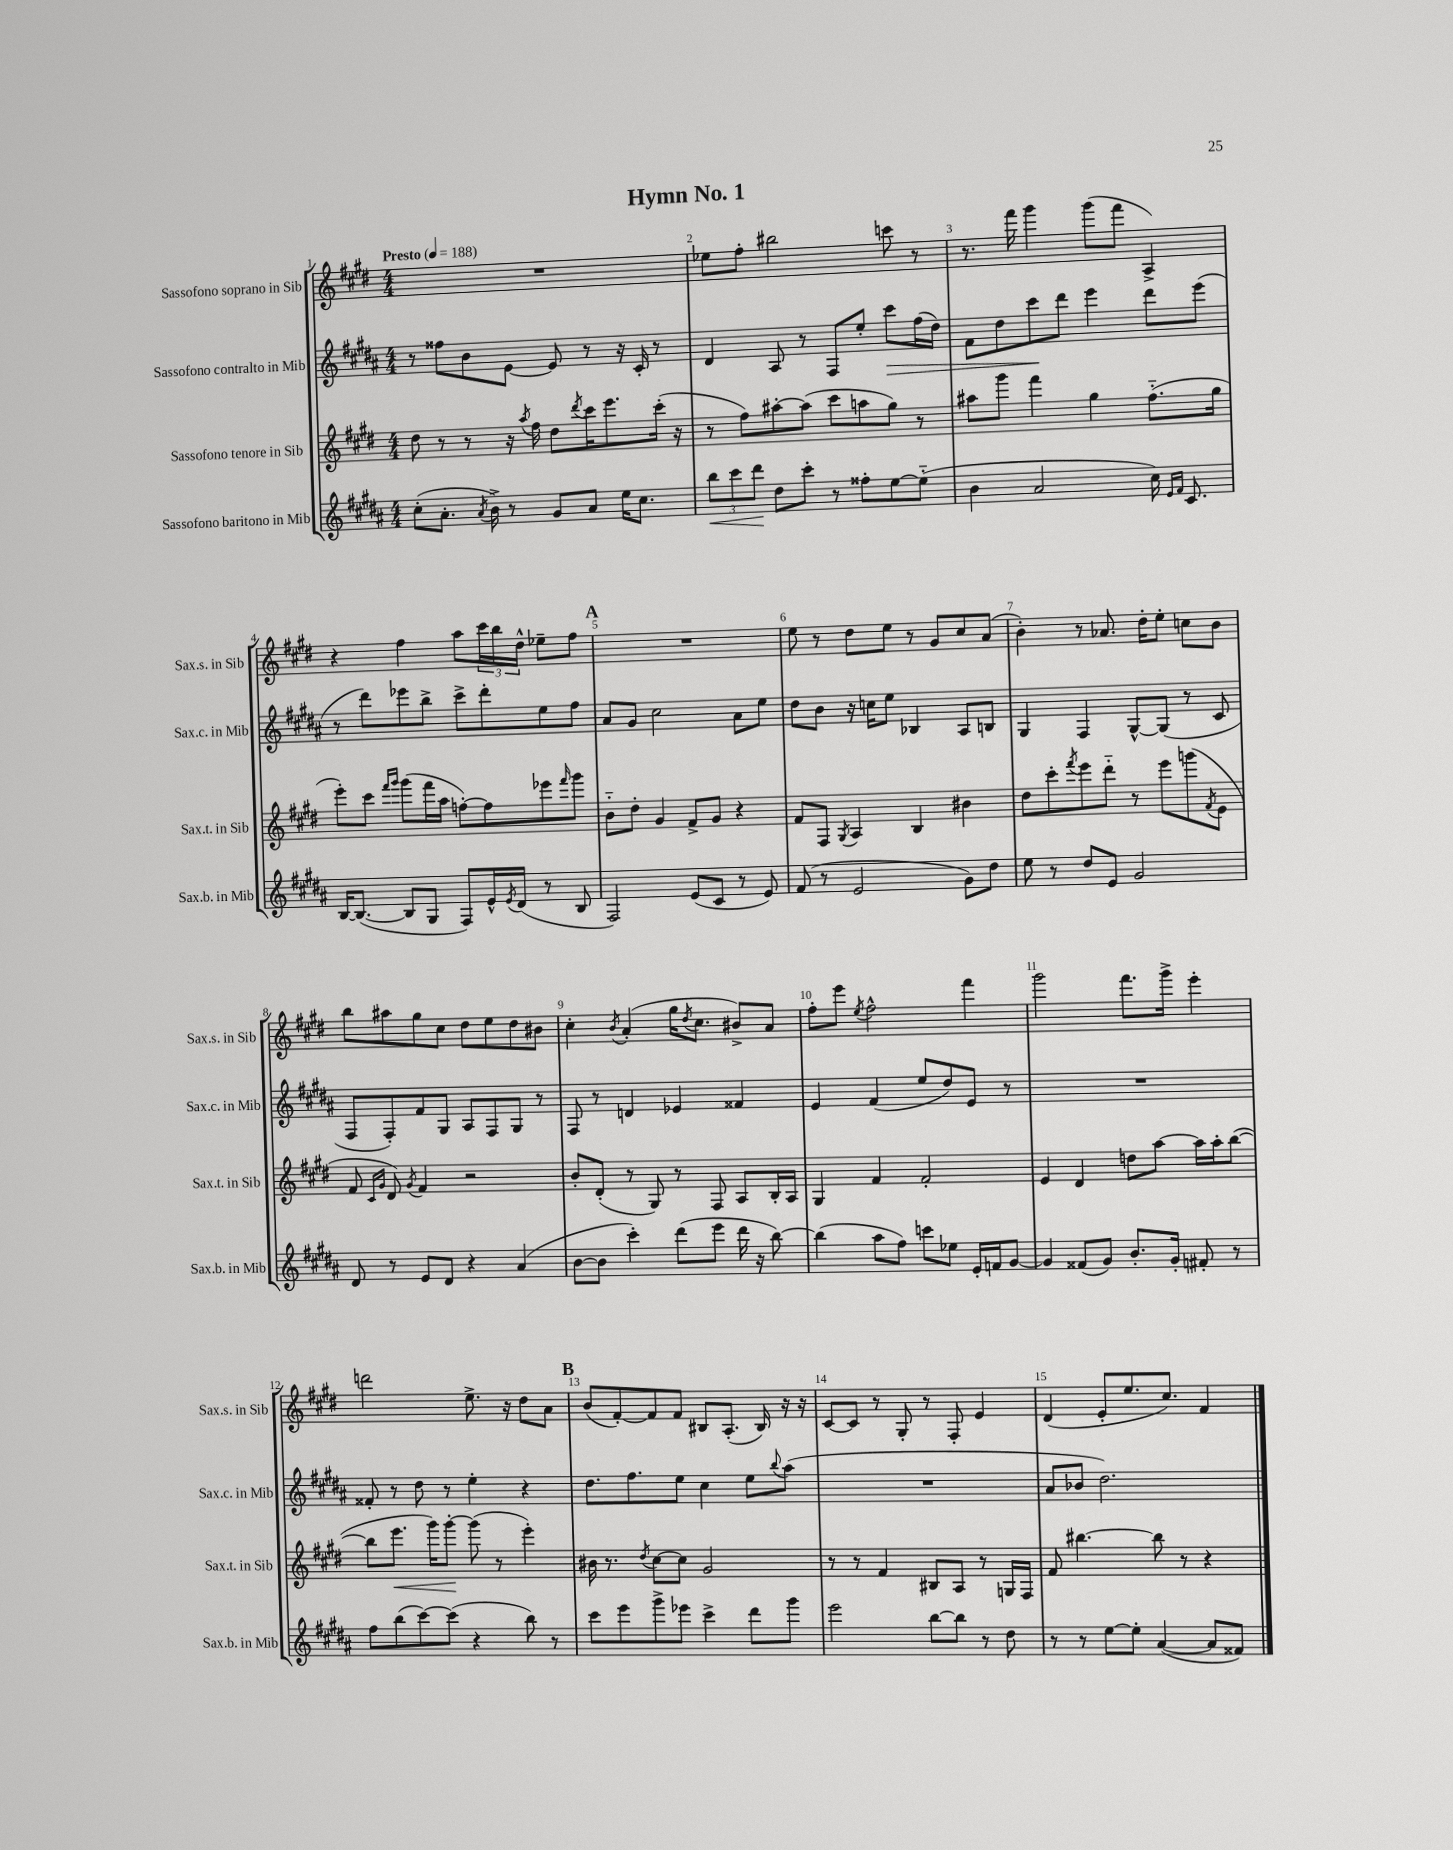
\header { title = "Hymn No. 1" }
<<
\new StaffGroup <<
\new Staff = "s0" \with { instrumentName = "Sassofono soprano in Sib" shortInstrumentName = "Sax.s. in Sib" } {
    \clef treble \key e \major \numericTimeSignature \time 4/4 \tempo "Presto" 4 = 188
    R1 |
    ees''8 fis''8-. bis''2 c'''8 r8 |
    r8. fis'''16 gis'''4 gis'''8( fis'''8 a4->) |
    r4 fis''4 a''8 \tuplet 3/2 { cis'''16 b''16 dis''16-^ } ees''8-- fis''8 |
    \mark \markup { \bold "A" } R1 |
    e''8 r8 dis''8 e''8 r8 gis'8 cis''8 a'8( |
    b'4-.) r8 aes'8. dis''16-. e''8-. c''8 b'8 |
    b''8 ais''8 gis''8 cis''8 dis''8 e''8 dis''8 bis'8 |
    cis''4-. \acciaccatura { b'8 } a'4-.( gis''16 \acciaccatura { dis''8 } cis''8. bis'8->) a'8 |
    fis''8-. e'''8 \acciaccatura { e''8 } fis''2-^ fis'''4 |
    gis'''2 fis'''8. gis'''16-> e'''4-. |
    d'''2 e''8.-> r16 dis''8 a'8 |
    \mark \markup { \bold "B" } b'8( fis'8~-.) fis'8 fis'8 bis8 a8.-.( bis16) r16 r16 |
    cis'8~ cis'8 r8 gis8-. r8 fis8-. e'4 |
    dis'4( e'8-. e''8. cis''8.) fis'4 \bar "|." |
}
\new Staff = "s1" \with { instrumentName = "Sassofono contralto in Mib" shortInstrumentName = "Sax.c. in Mib" } {
    \clef treble \key b \major \numericTimeSignature \time 4/4
    r8 fisis''8 b'8 e'8~ e'8 r8 r16 cis'16-. r8 |
    dis'4 ais8 r8 fis8 e''8-. cis'''8\> fis''16( dis''16) |
    fis'8 dis''8 cis'''8\! dis'''8 e'''4 dis'''8 e'''8( |
    r8 dis'''8) ees'''8 b''8-> cis'''8-> dis'''8-. e''8 fis''8 |
    \mark \markup { \bold "A" } ais'8 gis'8 cis''2 ais'8 e''8 |
    dis''8 b'8 r16 c''16 e''8 bes4 ais8 b8 |
    gis4 fis4 gis8~-^ gis8( r8 cis'8 |
    fis8 fis8-.) fis'8 gis8 ais8 fis8 gis8 r8 |
    fis8 r8 d'4 ees'4 fisis'4 |
    e'4 fis'4( e''8 dis''8) e'8 r8 |
    R1 |
    fisis'8-. r8 dis''8 r8 e''4-. r4 |
    \mark \markup { \bold "B" } dis''8. fis''8. e''8 cis''4 e''8 \appoggiatura { b''8 } ais''8( |
    R1 |
    ais'8 bes'8 dis''2.) \bar "|." |
}
\new Staff = "s2" \with { instrumentName = "Sassofono tenore in Sib" shortInstrumentName = "Sax.t. in Sib" } {
    \clef treble \key e \major \numericTimeSignature \time 4/4
    dis''8 r8 r8 r16 \acciaccatura { a''8 } fis''16 dis''8 \acciaccatura { dis'''8 } cis'''16 e'''8. cis'''16-.( r16 |
    r8 fis''8) ais''8~-. ais''8( cis'''8 a''8 gis''8) r8 |
    ais''8 gis'''8 fis'''4 gis''4 fis''8.-_( gis''16 |
    e'''8-.) cis'''8 \grace { fis'''16 gis'''16 } gis'''8( fis'''16 a''16 f''8~-.) f''8 ees'''8 \grace { fis'''16 } gis'''8 |
    \mark \markup { \bold "A" } b'8-_ dis''8-. gis'4 fis'8-> gis'8 r4 |
    fis'8 fis8 \acciaccatura { gis8 } a4 b4 bis'4 |
    dis''8 cis'''8-. \acciaccatura { fis'''8 } e'''8 dis'''8-_ r8 e'''8 g'''8( \acciaccatura { fis'8 } e'8 |
    fis'8 \grace { cis'16 gis'16 } dis'8) \acciaccatura { gis'8 } fis'4 r2 |
    b'8-. dis'8-.( r8 gis8) r8 fis8 a8 b16-. a16 |
    gis4 fis'4 fis'2-. |
    e'4 dis'4 d''8 a''8~ a''16 a''16-. b''8~( |
    b''8 e'''8.\< gis'''16) gis'''8~-.\! gis'''8( r8 e'''4-.) |
    \mark \markup { \bold "B" } bis'16 r8. \acciaccatura { dis''8 } cis''8~ cis''8 gis'2 |
    r8 r8 fis'4 bis8 a8 r8 g16 fis16 |
    fis'8 bis''4.~ bis''8 r8 r4 \bar "|." |
}
\new Staff = "s3" \with { instrumentName = "Sassofono baritono in Mib" shortInstrumentName = "Sax.b. in Mib" } {
    \clef treble \key b \major \numericTimeSignature \time 4/4
    cis''8-.( ais'8.-. \acciaccatura { ais'8 } b'16->) r8 gis'8 ais'8 e''16 cis''8. |
    \tuplet 3/2 { b''8\< cis'''8 dis'''8\! } dis''8 cis'''8-. r8 fisis''8-. e''8~ e''8-_( |
    b'4 ais'2 cis''16) \grace { e'16 fis'16 } cis'8. |
    b16~ b8.~( b8 gis8 fis8) e'16-^ \acciaccatura { e'8 } dis'16( r8 b8 |
    \mark \markup { \bold "A" } fis2) e'8( cis'8 r8 e'8) |
    fis'8( r8 e'2 gis'8) dis''8 |
    e''8 r8 dis''8 e'8 gis'2 |
    dis'8 r8 e'8 dis'8 r4 ais'4( |
    b'8~ b'8 cis'''4-.) dis'''8( e'''8 dis'''16 r16 b''8~) |
    b''4( ais''8 fis''8) c'''8 ees''8 e'16-. f'16 gis'8~ |
    gis'4 fisis'8( gis'8) b'8.-. gis'16-. fis'8-. r8 |
    fis''8 b''8( cis'''8~) cis'''8( r4 b''8) r8 |
    \mark \markup { \bold "B" } cis'''8 e'''8 gis'''8-> ees'''8 cis'''4-> dis'''8 gis'''8 |
    e'''2 b''8~ b''8 r8 dis''8 |
    r8 r8 e''8~ e''8-. ais'4~( ais'8 fisis'8) \bar "|." |
}
>>
>>
\layout { \context { \Score \override BarNumber.break-visibility = ##(#f #t #t) barNumberVisibility = #all-bar-numbers-visible } }
